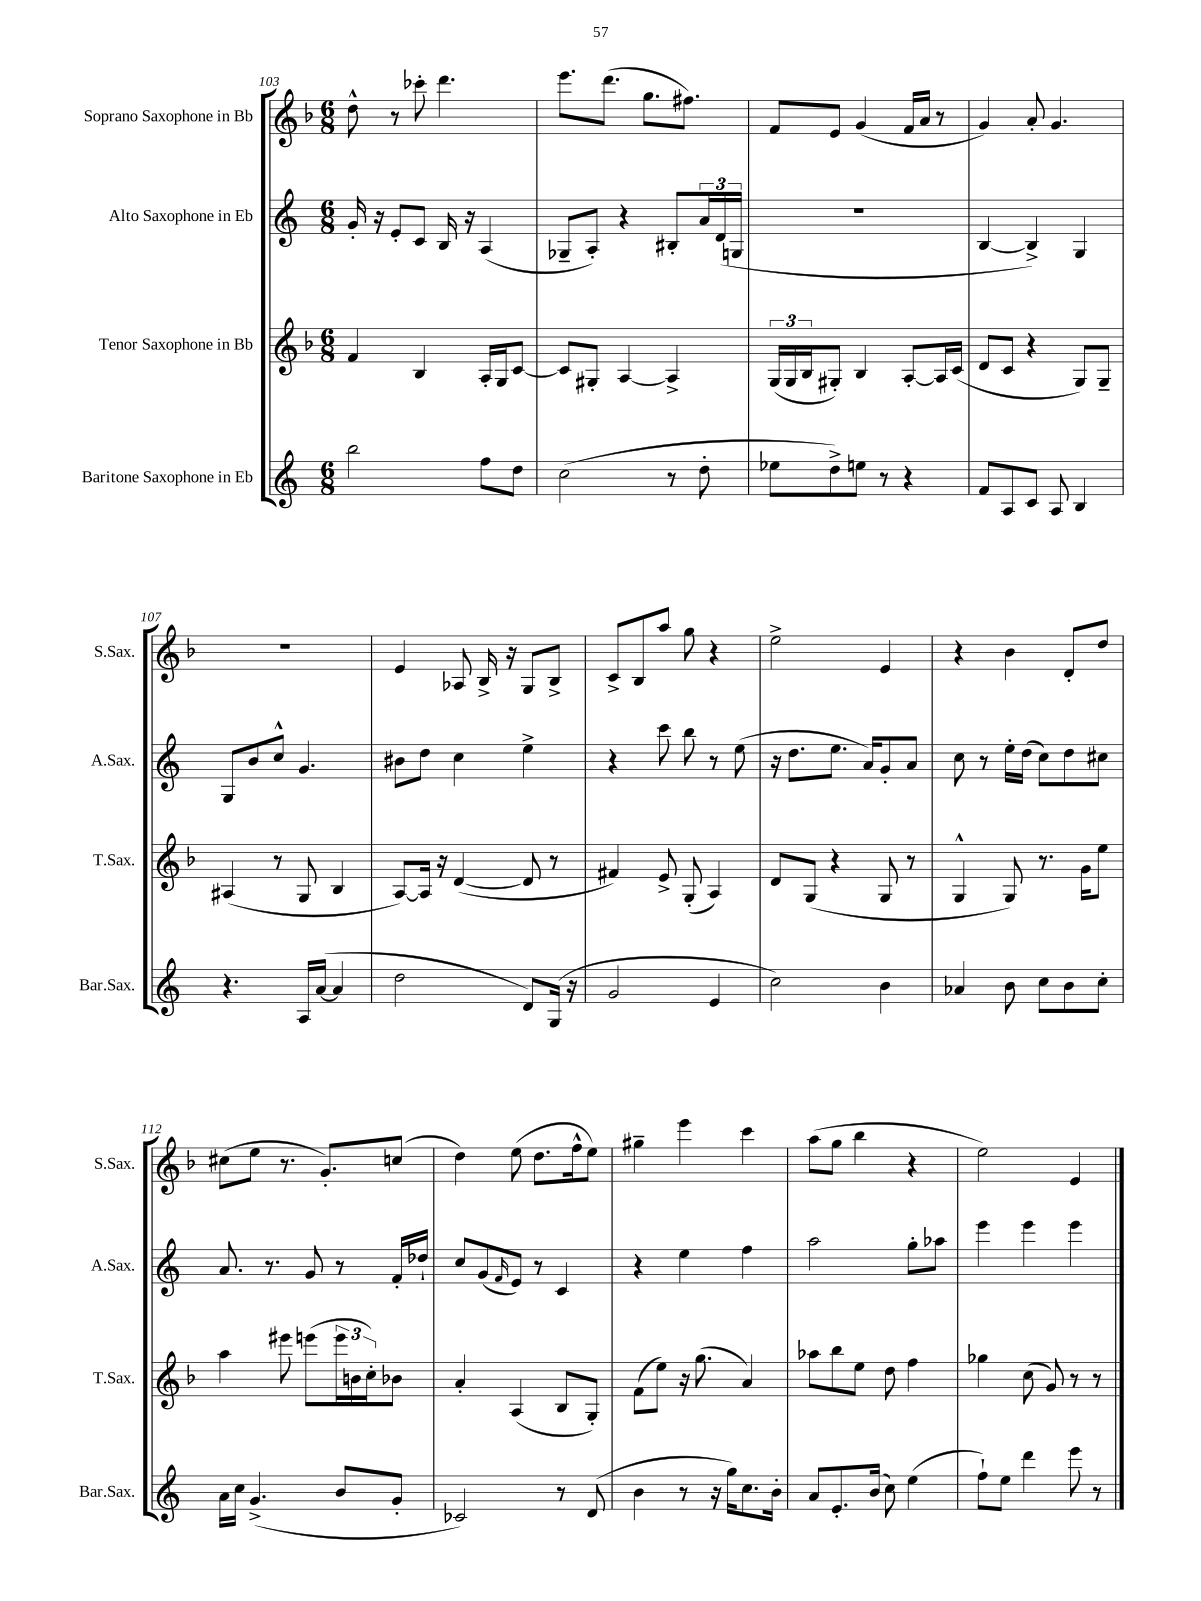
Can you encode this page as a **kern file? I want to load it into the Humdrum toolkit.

**kern	**kern	**kern	**kern
*staff4	*staff3	*staff2	*staff1
*clefG2	*clefG2	*clefG2	*clefG2
*k[]	*k[b-]	*k[]	*k[b-]
*M6/8	*M6/8	*M6/8	*M6/8
2bb	4f	16g'	8dd^^
.	.	16r	.
.	.	8e'	8r
.	4B-	8c	8ccc-'
.	.	16B	4.ddd
.	.	16r	.
8ff	16A'	(4A	.
.	16G	.	.
8dd	[8c	.	.
=	=	=	=
(2cc	8c]	8G-~	8.eee
.	8G#'	8A')	.
.	.	.	(8.ddd
.	[4A	4r	.
.	.	.	8.gg
8r	4A^]	8B#'	.
.	.	.	8.ff#)
8dd'	.	24a	.
.	.	(24d	.
.	.	24G	.
=	=	=	=
8ee-	(24G	2.r	8f
.	24G	.	.
.	24B-	.	.
8dd^)	8G#')	.	8e
8ee	4B-	.	(4g
8r	.	.	.
4r	[8A'	.	16f
.	.	.	16a
.	16A]	.	8r
.	(16c	.	.
=	=	=	=
8f	8d	[4B	4g)
8A	8c	.	.
8c	4r	4B^])	8a'
8A	.	.	4.g
4B	8G)	4G	.
.	8G~	.	.
=	=	=	=
4.r	(4A#	8G	2.r
.	.	8b	.
.	8r	8cc^^	.
16A	8G	4.g	.
([16a	.	.	.
4a]	4B-	.	.
=	=	=	=
2dd	[8A)	8b#	4e
.	16A]	8dd	.
.	16r	.	.
.	([4d	4cc	8A-
.	.	.	16B-^
.	.	.	16r
8d)	8d]	4ee^	8G
(16G	8r	.	8B-^
16r	.	.	.
=	=	=	=
2g	4f#)	4r	8c^
.	.	.	8B-
.	8e^	8ccc	8aa
.	(8G'	8bb	8gg
4e	4A)	8r	4r
.	.	(8ee	.
=	=	=	=
2cc)	8d	16r	2ee^
.	.	8.dd	.
.	(8G	.	.
.	4r	8.ee	.
.	.	16a)	.
4b	8G	8g'	4e
.	8r	8a	.
=	=	=	=
4a-	4G^^	8cc	4r
.	.	8r	.
8b	8G)	16ee'	4b-
.	.	(16dd	.
8cc	8.r	8cc)	.
8b	.	8dd	8d'
.	16g	.	.
8cc'	8ee	8cc#	8dd
=	=	=	=
16a	4aa	8.a	(8cc#
16cc	.	.	.
(4.g^	.	.	8ee
.	.	8.r	.
.	8eee#	.	8.r
.	(8eee	8g	.
.	.	.	8.g')
8b	24eee	8r	.
.	24b	.	.
.	24cc')	.	.
8g'	8b-	16f'	(8cc
.	.	16dd-`	.
=	=	=	=
2c-)	4a'	8cc	4dd)
.	.	(8g	.
.	.	16qqf	.
.	(4A	8e)	(8ee
.	.	8r	8.dd
8r	8B-	4c	.
.	.	.	16ff^^
(8d	8G')	.	8ee)
=	=	=	=
4b	(8f	4r	4gg#~
.	8ee)	.	.
8r	16r	4ee	4eee
.	(8.gg	.	.
16r	.	.	.
16gg)	.	.	.
8.cc	4a)	4ff	4ccc
16b'	.	.	.
=	=	=	=
8a	8aa-	2aa	(8aa
8.e'	8bb-	.	8gg
.	8ee	.	4bb-
(16b	.	.	.
8cc)	8dd	.	.
(4ee	4ff	8gg'	4r
.	.	8aa-	.
=	=	=	=
8ff`)	4gg-	4eee	2ee)
8ee	.	.	.
4ddd	(8cc	4eee	.
.	8g)	.	.
8eee	8r	4eee	4e
8r	8r	.	.
==	==	==	==
*-	*-	*-	*-
